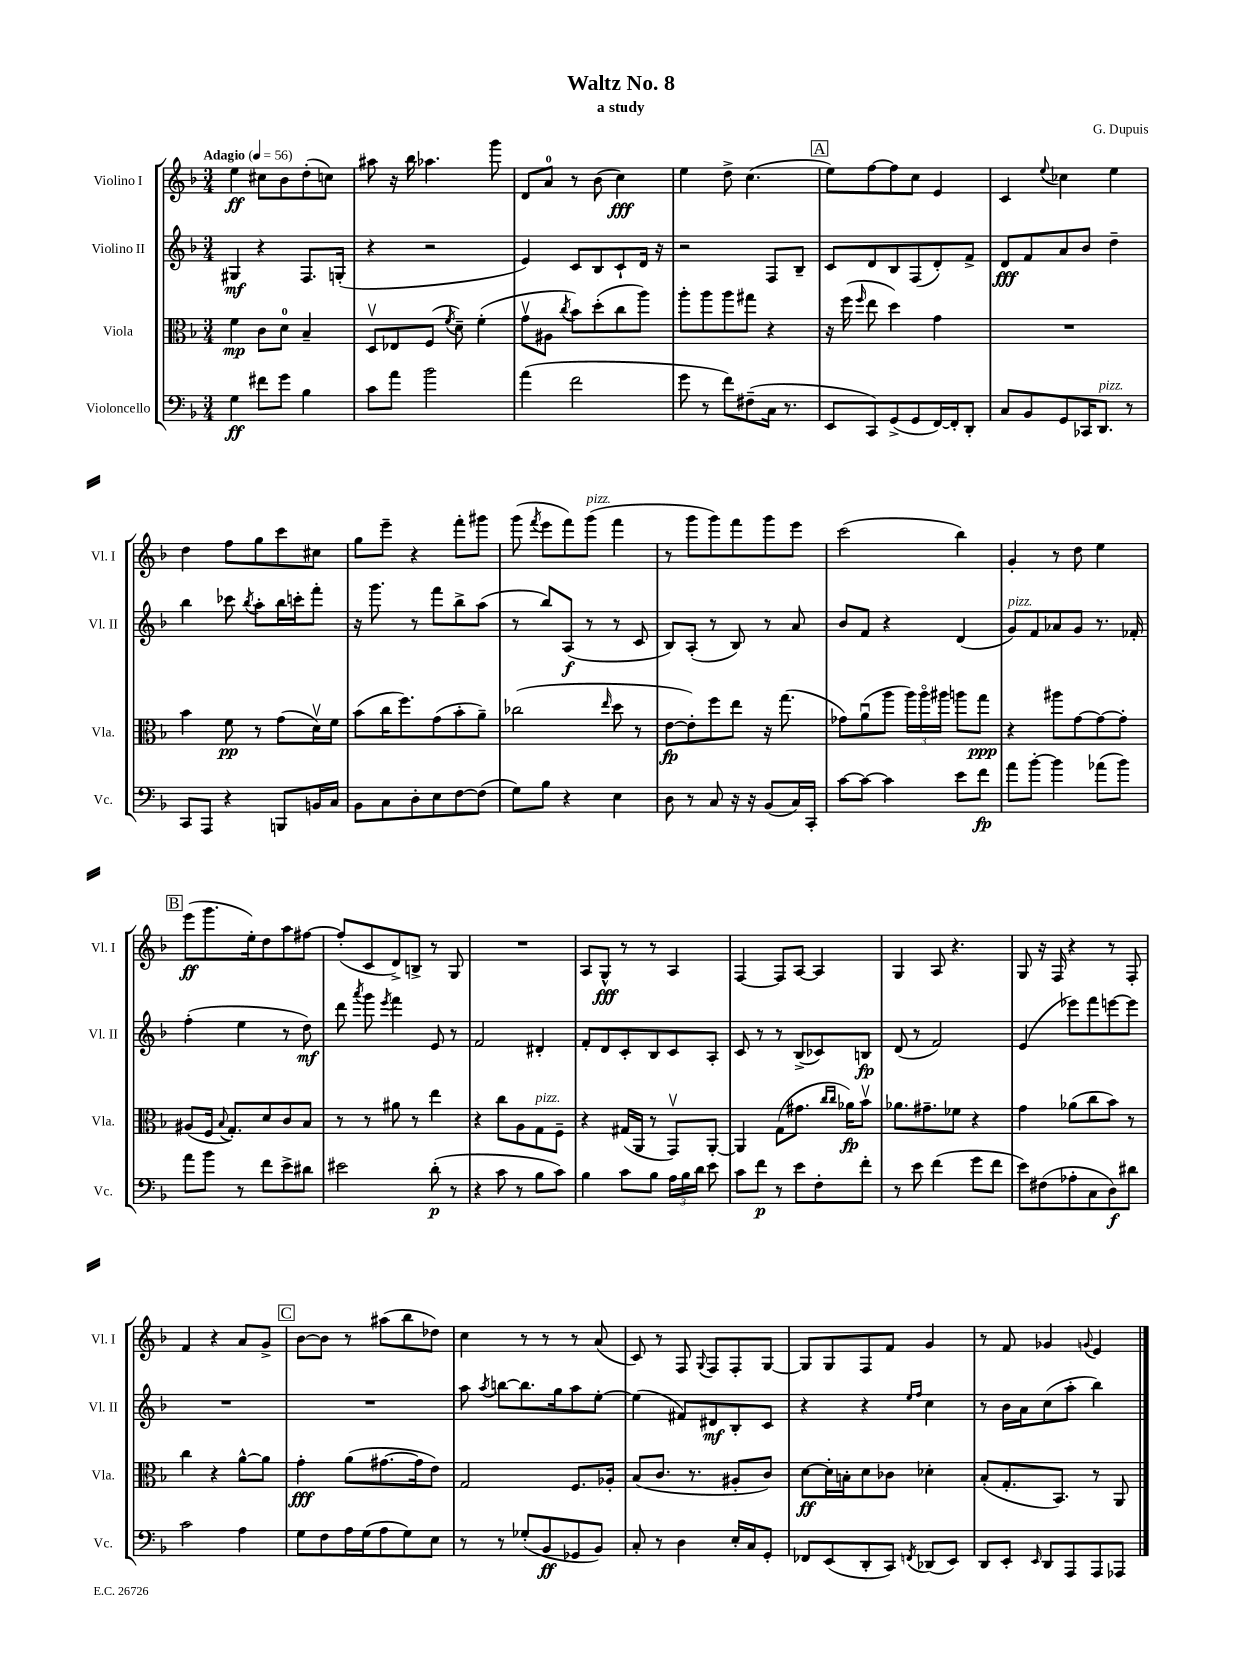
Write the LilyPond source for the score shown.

\header { title = "Waltz No. 8" composer = "G. Dupuis" subtitle = "a study" }
<<
\new StaffGroup <<
\new Staff = "s0" \with { instrumentName = "Violino I" shortInstrumentName = "Vl. I" } {
    \clef treble \key f \major \numericTimeSignature \time 3/4 \tempo "Adagio" 4 = 56
    \autoBeamOff e''4\ff cis''8[ bes'8 d''8-.( c''8]) |
    ais''8 r16 bes''16 aes''4. g'''8 |
    d'8[ a'8]-0 r8 bes'8( c''4\fff) |
    e''4 d''8-> c''4.( |
    \mark \markup { \box "A" } e''8[) f''8~ f''8 c''8] e'4 |
    c'4 \appoggiatura { e''8 } ces''4 e''4 |
    d''4 f''8[ g''8 c'''8 cis''8] |
    g''8[ e'''8]-- r4 f'''8[-. gis'''8] |
    g'''8( \acciaccatura { f'''8 } e'''8[ f'''8) g'''8]^\markup { \italic "pizz." }( f'''4 |
    r8 g'''8[ g'''8) f'''8 g'''8 e'''8] |
    c'''2( bes''4) |
    g'4-. r8 d''8 e''4 |
    \mark \markup { \box "B" } e'''8[\ff( g'''8. e''16-.) d''8 a''8 fis''8]~ |
    fis''8[-.( c'8 d'8->) b8]-> r8 g8 |
    R2. |
    a8[ g8]-^\fff r8 r8 a4 |
    f4~ f8[ a8]~ a4 |
    g4 a8 r4. |
    g8 r16 f16 r4 r8 f8-. |
    f'4 r4 a'8[ g'8]-> |
    \mark \markup { \box "C" } bes'8[~ bes'8] r8 ais''8[( bes''8 des''8]) |
    c''4 r8 r8 r8 a'8( |
    c'8) r8 f8 \appoggiatura { g8 } f8[ f8-. g8]~ |
    g8[ g8 f8 f'8] g'4 |
    r8 f'8 ges'4 \appoggiatura { g'8 } e'4 \bar "|." |
}
\new Staff = "s1" \with { instrumentName = "Violino II" shortInstrumentName = "Vl. II" } {
    \clef treble \key f \major \numericTimeSignature \time 3/4
    \autoBeamOff gis4\mf r4 f8.[ g16]-.( |
    r4 r2 |
    e'4) c'8[ bes8 c'8-! d'16] r16 |
    r2 f8[ bes8]-- |
    \mark \markup { \box "A" } c'8[ d'8 bes8 f8( d'8-.) f'8]-> |
    d'8[\fff f'8 a'8 bes'8] d''4-- |
    bes''4 ces'''8 \acciaccatura { bes''8 } a''8[-. bes''16 c'''16-. f'''8]-. |
    r16 g'''8. r8 f'''8[ bes''8-> a''8]( |
    r8 bes''8[) a8]\f( r8 r8 c'8 |
    bes8[) a8]-.( r8 bes8) r8 a'8 |
    bes'8[ f'8] r4 d'4( |
    g'8[^\markup { \italic "pizz." }) f'8 aes'8 g'8] r8. fes'16-. |
    \mark \markup { \box "B" } f''4-.( e''4 r8 d''8\mf) |
    d'''8 \acciaccatura { a'''8 } g'''8 \acciaccatura { e'''8 } f'''4 e'8 r8 |
    f'2 dis'4-. |
    f'8[-. d'8 c'8-. bes8 c'8 a8]-. |
    c'8 r8 r8 bes8[->( ces'8) b8]\fp |
    d'8( r8 f'2) |
    e'4( ees'''8[) f'''8 e'''8~ e'''8] |
    R2. |
    \mark \markup { \box "C" } R2. |
    a''8 \acciaccatura { a''8 } b''8[~ b''8. g''16 a''8 e''8]~-. |
    e''4( fis'8[) dis'8\mf bes8-. c'8] |
    r4 r4 \grace { e''16[ f''16] } c''4 |
    r8 bes'16[ a'16 c''8( a''8]-. bes''4) \bar "|." |
}
\new Staff = "s2" \with { instrumentName = "Viola" shortInstrumentName = "Vla." } {
    \clef alto \key f \major \numericTimeSignature \time 3/4
    \autoBeamOff f'4\mp c'8[ d'8]-0 bes4-- |
    d8[\upbow ees8 f8]( \acciaccatura { f'8 } d'8--) f'4-.( |
    g'8[\upbow ais8] \acciaccatura { c''8 } bes'8[) d''8-.( c''8 a''8]) |
    a''8[-. a''8 a''8 gis''8] r4 |
    \mark \markup { \box "A" } r16 f''16( \grace { f''16 } e''8 d''4) g'4 |
    R2. |
    bes'4 f'8\pp r8 g'8[( d'16\upbow) f'16] |
    bes'8[( c''16 f''8.) g'8( bes'8-. a'8]--) |
    ces''2( \grace { e''16 } d''8 r8 |
    e'8[~\fp e'8-.) f''8 e''8] r16 g''8.( |
    ges'8[) a'8\downbow( a''8] \tuplet 3/2 { a''16[) a''16\flageolet ais''16] } a''8[ g''8]\ppp |
    r4 ais''8[ g'8~ g'8~ g'8]-. |
    \mark \markup { \box "B" } ais8[( f16] \appoggiatura { bes8 } g8.[-.) d'8 c'8 bes8] |
    r8 r8 ais'8 r8 e''4 |
    r4 c''8[ a8 g8^\markup { \italic "pizz." } f8]-- |
    r4 gis16[( a,16] r8 g,8[\upbow) a,8]~-. |
    a,4 g8[( gis'8.] \grace { c''16[ c''16] } aes'16[\fp) bes'8]\upbow |
    aes'8.[ gis'8.-- fes'8] r4 |
    g'4 aes'8[( c''8 bes'8]) r8 |
    c''4 r4 a'8[~-^ a'8] |
    \mark \markup { \box "C" } g'4-.\fff a'8[( gis'8.~ gis'16 e'8]) |
    g2 f8.[ aes16]-. |
    bes8[( c'8.] r8. ais8[-. c'8]) |
    d'8[~\ff d'16-. b16-. d'8 ces'8] des'4-. |
    bes8[-.( g8.-. bes,8.]) r8 a,8 \bar "|." |
}
\new Staff = "s3" \with { instrumentName = "Violoncello" shortInstrumentName = "Vc." } {
    \clef bass \key f \major \numericTimeSignature \time 3/4
    \autoBeamOff g4\ff fis'8[ g'8] bes4 |
    c'8[ a'8] bes'2 |
    a'4( f'2 |
    g'8 r8 f'8[) fis8--( c16] r8. |
    \mark \markup { \box "A" } e,8[ c,8) g,8->( g,8 f,16~) f,16-. d,8]-. |
    c8[ bes,8 g,8 ces,16 d,8.]^\markup { \italic "pizz." } r8 |
    c,8[ a,,8] r4 b,,8[ b,16 c16] |
    bes,8[ c8 d8-. e8 f8~ f8]( |
    g8[) bes8] r4 e4 |
    d8 r8 c8 r16 r16 bes,8[( c16) c,16]-. |
    c'8[~ c'8]~ c'4 e'8[ f'8]\fp |
    a'8[ bes'8]~-. bes'4 aes'8[( bes'8]) |
    \mark \markup { \box "B" } a'8[ bes'8] r8 f'8[ e'8-> dis'8] |
    eis'2 d'8-.\p( r8 |
    r4 c'8 r8 bes8[ c'8]) |
    bes4 c'8[ bes8] \tuplet 3/2 { a16[ bes16 d'16] } e'8 |
    c'8[ f'8]\p r8 e'8[ f8-. f'8]-. |
    r8 e'8 f'4( g'8[ f'8] |
    e'8[) fis8( aes8-. c8 d8\f) dis'8] |
    c'2 a4 |
    \mark \markup { \box "C" } g8[ f8 a16 g16( a8 g8) e8] |
    r8 r8 ges8[-.( bes,8\ff ges,8 bes,8]) |
    c8-. r8 d4 e16[-. c16 g,8]-. |
    fes,8[ e,8( d,8-. c,8]) \acciaccatura { f,8 } des,8[( e,8]) |
    d,8[ e,8]-. \grace { e,16 } d,8[ a,,8 a,,8 aes,,8] \bar "|." |
}
>>
>>
\layout { \context { \Score \remove "Bar_number_engraver" } }
